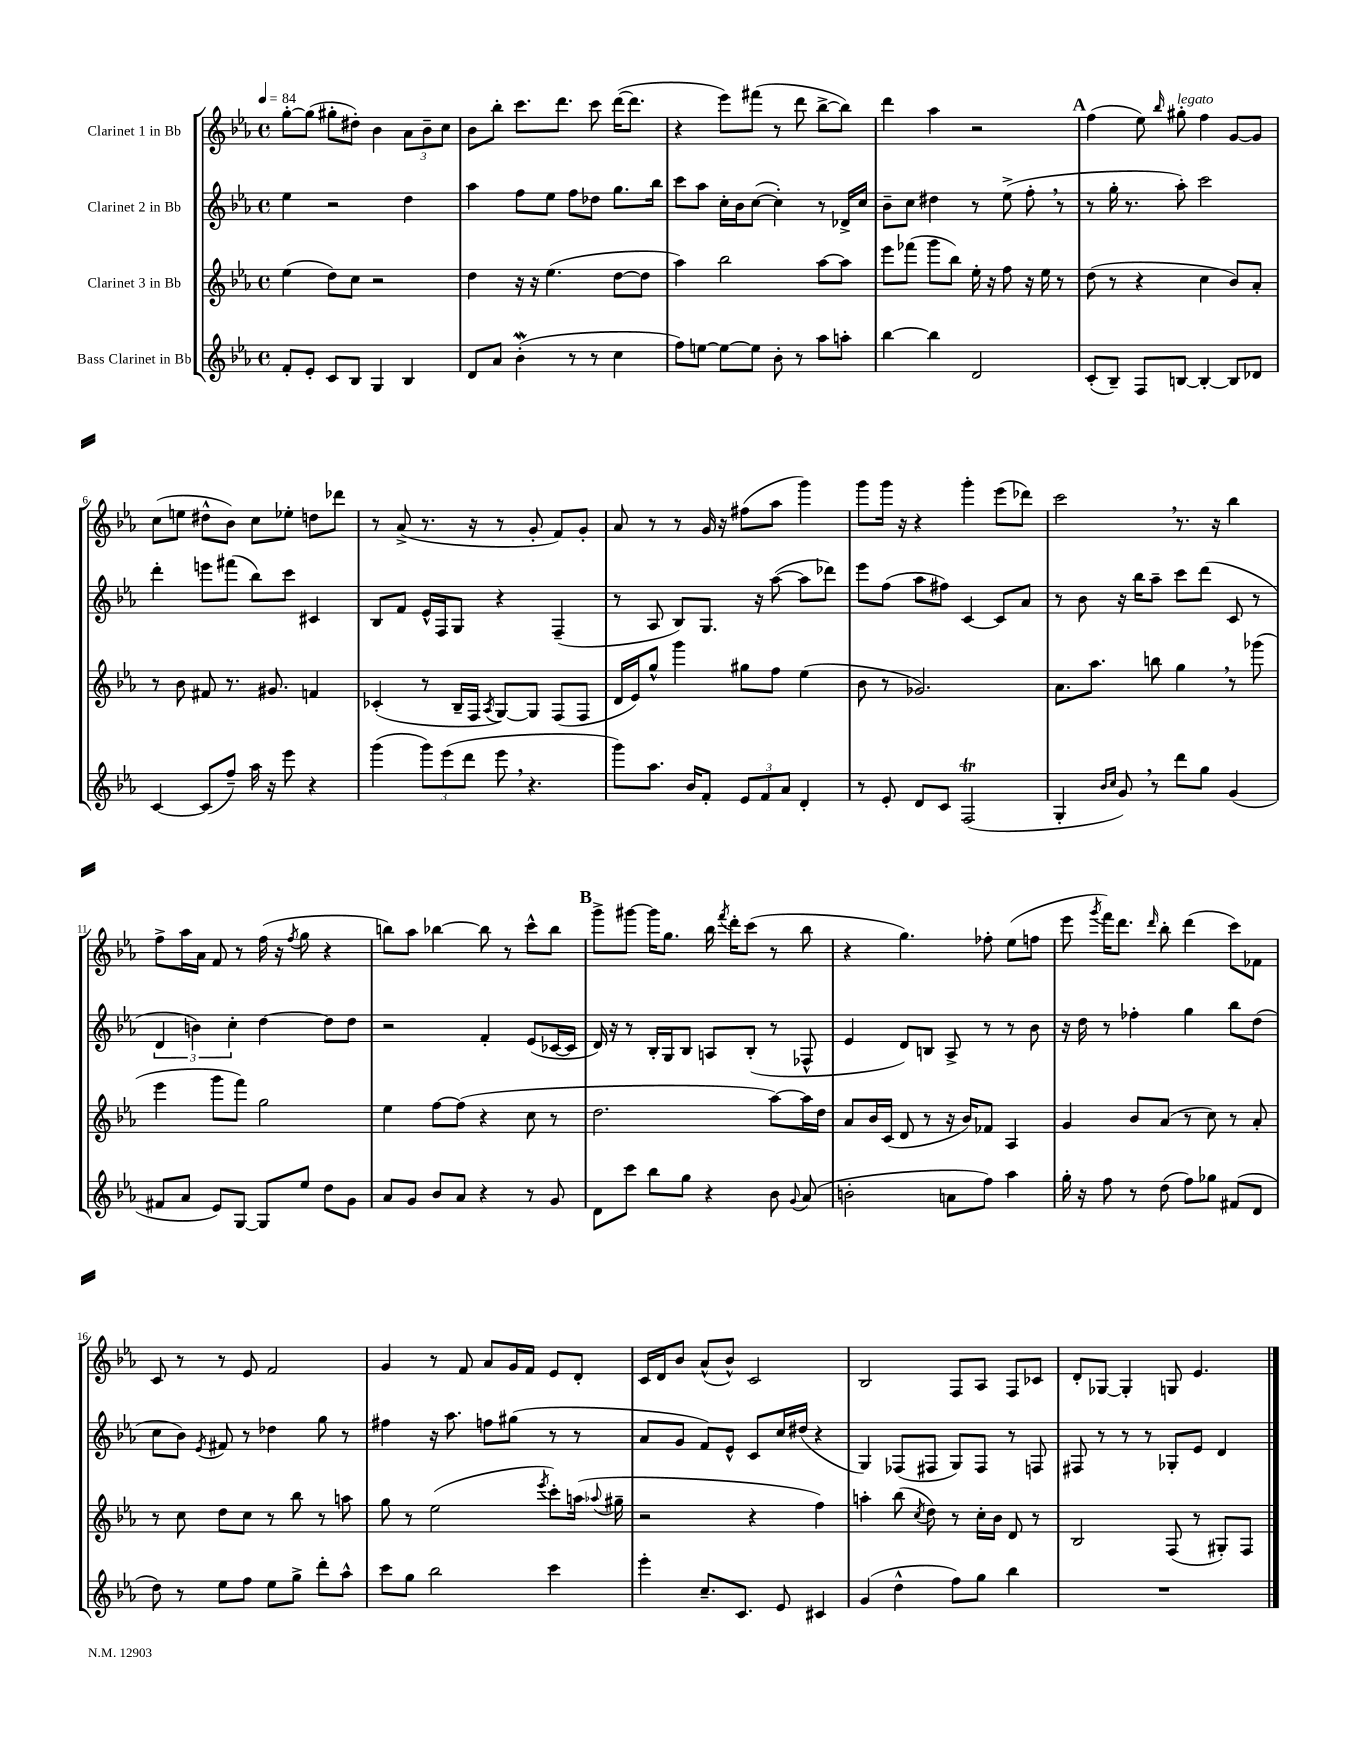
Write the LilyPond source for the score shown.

<<
\new StaffGroup <<
\new Staff = "s0" \with { instrumentName = "Clarinet 1 in Bb" } {
    \clef treble \key ees \major \defaultTimeSignature \time 4/4 \tempo 4 = 84
    \autoBeamOff g''8[~-. g''8]( gis''8[-. dis''8]-.) bes'4 \tuplet 3/2 { aes'8[ bes'8-- c''8] } |
    bes'8[ bes''8]-. c'''8.[ d'''8.] c'''8 d'''16[~( d'''8.] |
    r4 ees'''8[) fis'''8]( r8 d'''8 bes''8[~-> bes''8]) |
    d'''4 aes''4 r2 |
    \mark \markup { \bold "A" } f''4( ees''8) \grace { bes''16 } gis''8-.^\markup { \italic "legato" } f''4 g'8[~ g'8] |
    c''8[( e''8] dis''8[-^ bes'8]) c''8[ ees''8]-. d''8[ des'''8] |
    r8 aes'8->( r8. r16 r8 g'8-. f'8[) g'8]-. |
    aes'8 r8 r8 g'16 r16 fis''8[( aes''8] g'''4) |
    g'''8[ g'''16] r16 r4 g'''4-. ees'''8[( des'''8]) |
    c'''2 \breathe r8. r16 bes''4 |
    f''8[-> aes''16 aes'16] f'8 r8 f''16( r16 \acciaccatura { f''8 } g''8 r4 |
    b''8[) aes''8] bes''4~ bes''8 r8 c'''8[-^ bes''8] |
    \mark \markup { \bold "B" } g'''8[-> gis'''8]~ gis'''16[ g''8.] bes''16 \acciaccatura { f'''8 } d'''16[-. c'''8]( r8 bes''8 |
    r4 g''4.) fes''8-. ees''8[( f''8] |
    ees'''8 \acciaccatura { g'''8 } f'''16[) d'''8.] \grace { d'''16 } bes''8-. d'''4( c'''8[) fes'8] |
    c'8 r8 r8 ees'8 f'2 |
    g'4 r8 f'8 aes'8[ g'16 f'16] ees'8[ d'8]-. |
    c'16[ d'16 bes'8] aes'8[-^( bes'8]-^) c'2 |
    bes2 f8[ aes8] f8[ ces'8] |
    d'8[-. ges8]~ ges4-. g8 ees'4. \bar "|." |
}
\new Staff = "s1" \with { instrumentName = "Clarinet 2 in Bb" } {
    \clef treble \key ees \major \defaultTimeSignature \time 4/4
    \autoBeamOff ees''4 r2 d''4 |
    aes''4 f''8[ ees''8] f''8[ des''8] g''8.[ bes''16] |
    c'''8[ aes''8] c''16[-. bes'16 c''8]~( c''4-.) r8 des'16[-> c''16] |
    bes'8[-- c''8] dis''4 r8 ees''8->( f''8-. \breathe r8 |
    \mark \markup { \bold "A" } r8 g''16-. r8. aes''8-.) c'''2 |
    d'''4-. e'''8[ fis'''8]( bes''8[) c'''8] cis'4 |
    bes8[ f'8] ees'16[-^ f16 g8] r4 f4--( |
    r8 aes8 bes8[) g8.] r16 aes''8~( aes''8[ des'''8]) |
    ees'''8[ f''8]( aes''8[ fis''8]) c'4~ c'8[ aes'8] |
    r8 bes'8 r16 bes''16[ aes''8]-- c'''8[ d'''8]( c'8 r8 |
    \tuplet 3/2 { d'4 b'4) c''4-. } d''4~ d''8[ d''8] |
    r2 f'4-. ees'8[( ces'16~ ces'16] |
    \mark \markup { \bold "B" } d'16) r16 r8 bes16[-. g16 bes8] a8[ bes8]-.( r8 fes8-^ |
    ees'4 d'8[) b8] aes8-> r8 r8 bes'8 |
    r16 d''16 r8 fes''4-. g''4 bes''8[ d''8]( |
    c''8[ bes'8]) \acciaccatura { ees'8 } fis'8 r8 des''4 g''8 r8 |
    fis''4 r16 aes''8. f''8[ gis''8]( r8 r8 |
    aes'8[ g'8] f'8[) ees'8]-^ c'8[ c''16 dis''16]( r4 |
    g4) fes8[( fis8] g8[) fis8] r8 f8 |
    fis8 r8 r8 r8 ges8[-. ees'8] d'4 \bar "|." |
}
\new Staff = "s2" \with { instrumentName = "Clarinet 3 in Bb" } {
    \clef treble \key ees \major \defaultTimeSignature \time 4/4
    \autoBeamOff ees''4( d''8[) c''8] r2 |
    d''4 r16 r16 ees''4.( d''8[~ d''8] |
    aes''4) bes''2 aes''8[~ aes''8] |
    ees'''8[ fes'''8]( g'''8[ bes''8]) ees''16-. r16 f''8 r16 ees''16 r8 |
    \mark \markup { \bold "A" } d''8( r8 r4 c''4 bes'8[) aes'8]-. |
    r8 bes'8 fis'8 r8. gis'8. f'4 |
    ces'4-.( r8 bes16[-- f16] \acciaccatura { aes8 } g8[~) g8] f8[( f8] |
    d'16[ ees'16) g''8]-^ g'''4 gis''8[ f''8] ees''4( |
    bes'8 r8 ges'2.) |
    aes'8.[ aes''8.] b''8 g''4 \breathe r8 ges'''8( |
    ees'''4 g'''8[ f'''8]) g''2 |
    ees''4 f''8[~ f''8]( r4 c''8 r8 |
    \mark \markup { \bold "B" } d''2. aes''8[~) aes''16 d''16] |
    aes'8[ bes'16 c'16]( d'8 r8 r16 bes'16[) fes'8] aes4 |
    g'4 bes'8[ aes'8]( r8 c''8) r8 aes'8-. |
    r8 c''8 d''8[ c''8] r8 bes''8 r8 a''8 |
    g''8 r8 ees''2( \acciaccatura { ees'''8 } c'''8[-.) a''16]( \appoggiatura { aes''8 } gis''16-- |
    r2 r4 f''4) |
    a''4-. bes''8( \acciaccatura { c''8 } d''8) r8 c''16[-. bes'16] d'8 r8 |
    bes2 f8( r8 gis8[-.) f8] \bar "|." |
}
\new Staff = "s3" \with { instrumentName = "Bass Clarinet in Bb" } {
    \clef treble \key ees \major \defaultTimeSignature \time 4/4
    \autoBeamOff f'8[-. ees'8]-. c'8[ bes8] g4 bes4 |
    d'8[ aes'8] bes'4-.\mordent( r8 r8 c''4 |
    f''8[) e''8]~ e''8[~ e''8] bes'8-. r8 aes''8[ a''8]-. |
    bes''4~ bes''4 d'2 |
    \mark \markup { \bold "A" } c'8[-.( bes8]--) f8[ b8]~ b4~-. b8[ des'8] |
    c'4~ c'8[( f''8]--) aes''16 r16 ees'''8 r4 |
    g'''4( \tuplet 3/2 { g'''8[) ees'''8( d'''8] } ees'''8 \breathe r4. |
    g'''8[) aes''8.] bes'16[ f'8]-. \tuplet 3/2 { ees'8[ f'8 aes'8] } d'4-. |
    r8 ees'8-. d'8[ c'8] f2\trill( |
    g4-. \grace { bes'16[ c''16] } g'8) \breathe r8 d'''8[ g''8] g'4( |
    fis'8[ aes'8] ees'8[) g8]~ g8[ ees''8] d''8[ g'8] |
    aes'8[ g'8] bes'8[ aes'8] r4 r8 g'8 |
    \mark \markup { \bold "B" } d'8[ c'''8] bes''8[ g''8] r4 bes'8 \appoggiatura { g'8 } aes'8( |
    b'2-. a'8[ f''8]) aes''4 |
    g''16-. r16 f''8 r8 d''8( f''8[) ges''8] fis'8[( d'8] |
    d''8) r8 ees''8[ f''8] ees''8[ g''8]-> d'''8[-. aes''8]-^ |
    c'''8[ g''8] bes''2 c'''4 |
    ees'''4-. c''8.[-- c'8.] ees'8 cis'4 |
    g'4( d''4-^ f''8[) g''8] bes''4 |
    R1 \bar "|." |
}
>>
>>
